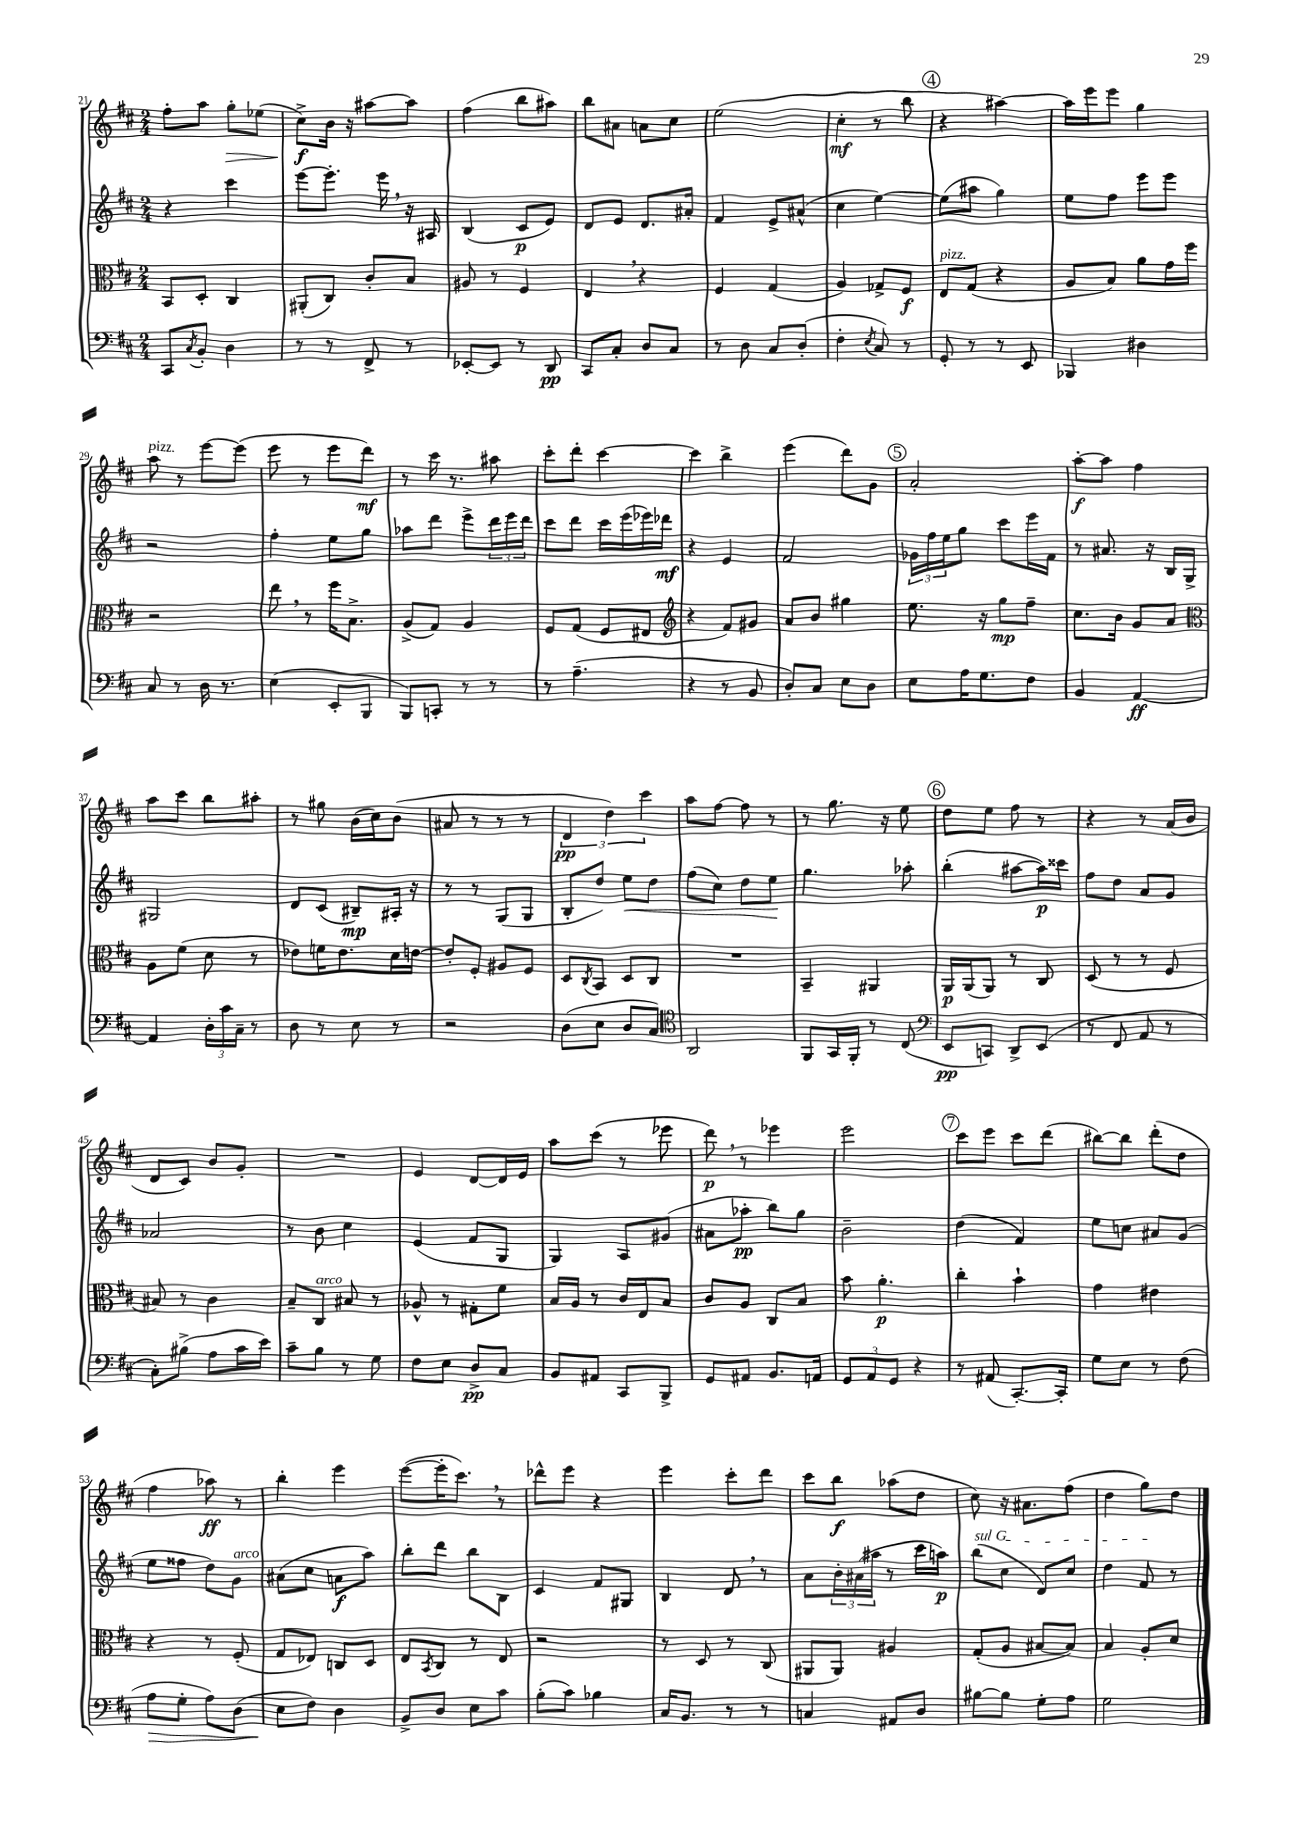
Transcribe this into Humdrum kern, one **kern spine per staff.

**kern	**kern	**kern	**kern
*staff4	*staff3	*staff2	*staff1
*clefF4	*clefC3	*clefG2	*clefG2
*k[f#c#]	*k[f#c#]	*k[f#c#]	*k[f#c#]
*M2/4	*M2/4	*M2/4	*M2/4
8CC#	8BB	4r	8ff#'
8qC#	.	.	.
8BB'	8D'	.	8aa
4D	4C#	4ccc#	8gg'
.	.	.	(8ee-
=	=	=	=
8r	(8AA#'	[8eee	8cc#^)
8r	8C#)	8.eee']	16b
.	.	.	16r
8FF#^	8c#'	.	[8aa#
.	.	16eee	.
8r	8B	16r	8aa#]
.	.	16A#	.
=	=	=	=
[8EE-'	8A#	(4B	(4ff#
8EE-]	8r	.	.
8r	4F#	8c#	8bb
8DD	.	8e)	8aa#)
=	=	=	=
8CC#	4E	8d	8bb
8C#'	.	8e	8a#
8D	4r	8.d	8a
8C#	.	.	8cc#
.	.	16a#'	.
=	=	=	=
8r	4F#	4f#	(2ee
8D	.	.	.
8C#	(4G	8e^	.
(8D'	.	(8a#^^	.
=	=	=	=
4F#'	4A)	4cc#	4cc#'
8qE	.	.	.
8C#)	8G-^	[4ee)	8r
8r	8F#	.	8bb
=	=	=	=
8GG'	8E	(8ee]	4r
8r	(8G	8aa#	.
8r	4r	4gg)	[4aa#)
8EE	.	.	.
=	=	=	=
4BBB-	8A	8ee	16aa#]
.	.	.	16eee
.	8B)	8ff#	8eee
4D#	8a	8eee	4gg
.	16g	8eee	.
.	16ff#	.	.
=	=	=	=
8C#	2r	2r	8aa
8r	.	.	8r
16D	.	.	[8eee
8.r	.	.	.
.	.	.	(8eee]
=	=	=	=
(4E	8ee	4ff#'	8eee
.	8r	.	8r
8EE'	16ff#	8ee	8eee
.	8.B^	.	.
8BBB	.	8gg	8ddd)
=	=	=	=
8BBB)	(8A^	8aa-	8r
8CC'	8G)	8ddd	16ccc#
.	.	.	8.r
8r	4A	8eee^	.
8r	.	24ddd	8aa#
.	.	24eee	.
.	.	24ddd	.
=	=	=	=
8r	8F#	8ccc#	8ccc#'
(4.A~	(8G	8ddd	8ddd'
.	8F#	16ccc#	[4ccc#
.	.	(16eee	.
.	8E#	16eee-)	.
.	.	16ddd-	.
=	=	=	=
*	*clefG2	*	*
4r	4r	4r	4ccc#]
8r	8f#)	4e	4bb^
8BB	8g#	.	.
=	=	=	=
8D')	8a	2f#	(4eee
8C#	8b	.	.
8E	4gg#	.	8ddd)
8D	.	.	8g
=	=	=	=
8E	8.ee	24g-	2a'
.	.	24ff#	.
.	.	24ee	.
16A	.	8gg	.
8.G	16r	.	.
.	8gg	8ccc#	.
8F#	8ff#~	16eee	.
.	.	16f#	.
=	=	=	=
4BB	8.cc#	8r	[8aa'
.	.	8.a#	8aa]
.	16b	.	.
[4AA	8g	.	4ff#
.	.	16r	.
.	8a	16B	.
.	.	16G^	.
=	=	=	=
*	*clefC3	*	*
4AA]	8A	2G#	8aa
.	(8f#	.	8ccc#
24D'	8d	.	8bb
24c#	.	.	.
24C#~	.	.	.
8r	8r	.	8aa#'
=	=	=	=
8D	8e-)	8d	8r
8r	16f	(8c#	8gg#
.	8.e-	.	.
8E	.	8B#~)	(16b
.	.	.	16cc#)
8r	16d	16A#'	(8b
.	[16e	16r	.
=	=	=	=
2r	8e']	8r	8a#
.	8F#'	8r	8r
.	8A#	(8G	8r
.	8F#	8G	8r
=	=	=	=
(8D	8D	8B'	6d
.	8qC#	.	.
8E	8BB	8dd)	.
.	.	.	6dd)
8D	8D	8ee	.
.	.	.	6ccc#
8C#)	8C#	8dd	.
=	=	=	=
*clefC4	*	*	*
2AA	2r	(8ff#	8aa
.	.	8cc#)	[8ff#
.	.	8dd	8ff#]
.	.	8ee	8r
=	=	=	=
8FF#	4BB~	4.gg	8r
16GG	.	.	8.gg
16FF#'	.	.	.
8r	4AA#	.	.
.	.	.	16r
(8C#	.	8aa-'	8ee
=	=	=	=
*clefF4	*	*	*
8EE	16AA	(4bb'	8dd
.	(16AA	.	.
8CC)	8AA)	.	8ee
8DD^	8r	[8aa#	8ff#
(8EE	8C#	16aa#])	8r
.	.	16ccc##	.
=	=	=	=
8r	(8D	8ff#	4r
8FF#	8r	8dd	.
8AA	8r	8a	8r
8r	8F#	8g	(16a
.	.	.	16b
=	=	=	=
8C#')	8B#)	2a-	8d
(8B#^	8r	.	8c#)
8A	4c#	.	8b
16c#	.	.	8g'
16e)	.	.	.
=	=	=	=
8c#~	8B~	8r	2r
8B	8C#	8b	.
8r	8B#	4cc#	.
8G	8r	.	.
=	=	=	=
8F#	8A-^^	(4e	4e
8E	8r	.	.
8D^	8G#'	8f#	[8d
8C#	8f#	8G	16d]
.	.	.	16e
=	=	=	=
8BB	16B	4G)	8aa
.	16A	.	.
8AA#	8r	.	(8ccc#
8CC#	16c#	8A	8r
.	16E	.	.
8BBB^	8B	(8g#	8eee-
=	=	=	=
8GG	8c#	8a#	8ddd)
8AA#	8A	8aa-'	8r
8.BB	8C#	8bb)	4eee-
.	8B	8gg	.
16AA	.	.	.
=	=	=	=
12GG	8b	2b~	2eee
12AA	.	.	.
.	4.a'	.	.
12GG	.	.	.
4r	.	.	.
=	=	=	=
8r	4cc#'	(4dd	8ccc#
(8AA#	.	.	8eee
[8.CC#')	4b`	4f#)	8ccc#
.	.	.	(8ddd
16CC#']	.	.	.
=	=	=	=
8G	4g	8ee	[8bb#)
8E	.	8cc	8bb#]
8r	4e#	8a#	(8ddd'
(8F#	.	(8g	8dd
=	=	=	=
8A	4r	8ee	4ff#
8G'	.	8ff##	.
8A)	8r	8dd)	8aa-)
(8D	(8F#'	8g	8r
=	=	=	=
8E	8G	(8a#	4bb'
8F#)	8E-)	8cc#	.
4D	8C	8a	4eee
.	8D	8aa)	.
=	=	=	=
8BB^	8E	8bb'	([8eee
.	8qBB	.	.
8D	8C#	8ddd	16eee']
.	.	.	8.ccc#)
8E	8r	8bb	.
8c#	8E	8B	8r
=	=	=	=
(8B'	2r	4c#	8ddd-^^
8c#)	.	.	8eee
4B-	.	8f#	4r
.	.	8G#	.
=	=	=	=
16C#	8r	4B	4eee
8.BB	.	.	.
.	8D	.	.
8r	8r	8d	8ccc#'
8r	(8C#	8r	8ddd
=	=	=	=
4C	8AA#	8a	8ccc#
.	8AA#)	24b'	8bb
.	.	(24a#	.
.	.	24aa#	.
8AA#	4A#	8r	(8aa-
8D	.	16ccc#	8dd
.	.	16aa)	.
=	=	=	=
[8B#	(8G'	(8bb	8cc#)
8B#]	8A	8cc#	16r
.	.	.	8.a#
8G'	[8B#	8d)	.
8A	8B#])	8cc#	(8ff#
=	=	=	=
2G	4B	4dd	4dd
.	8A'	8f#	8gg)
.	8d	8r	8dd
==	==	==	==
*-	*-	*-	*-
